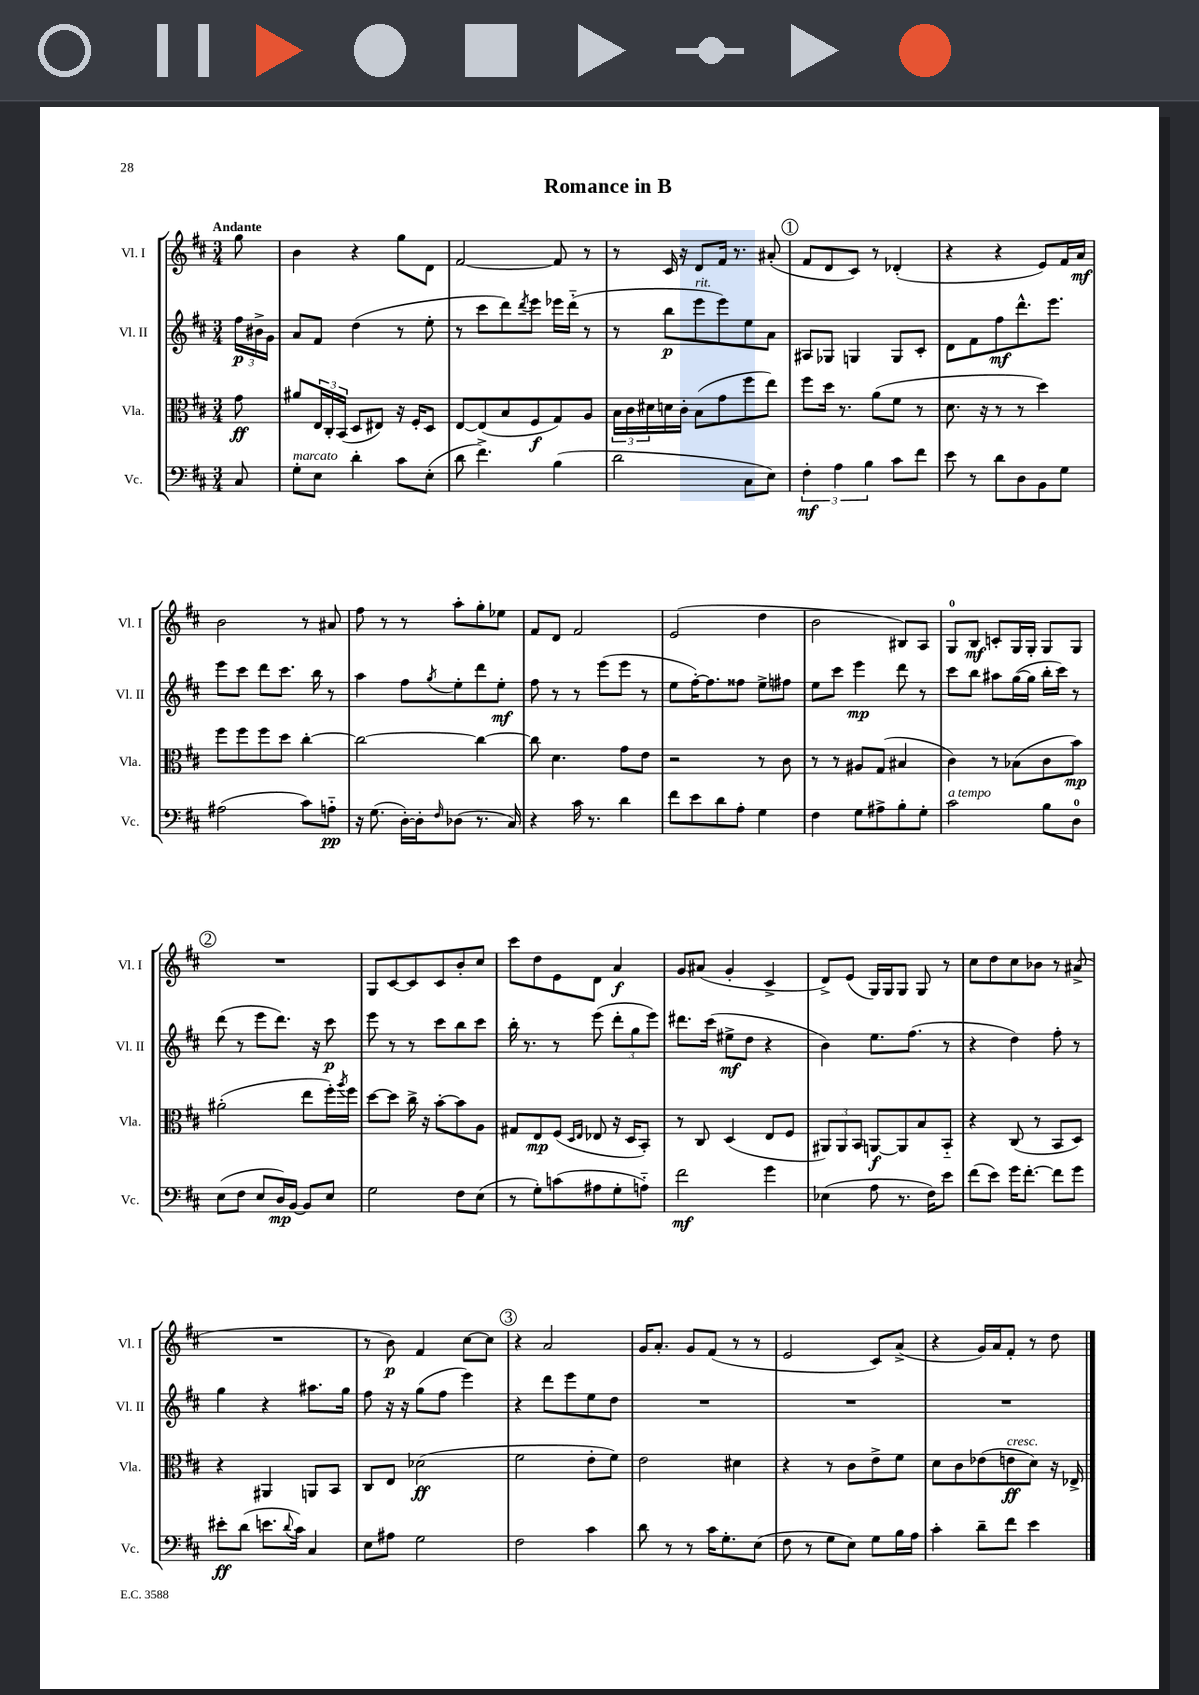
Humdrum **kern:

**kern	**kern	**kern	**kern
*staff4	*staff3	*staff2	*staff1
*clefF4	*clefC3	*clefG2	*clefG2
*k[f#c#]	*k[f#c#]	*k[f#c#]	*k[f#c#]
*M3/4	*M3/4	*M3/4	*M3/4
8C#	8g	24ff#	8gg
.	.	24b#^	.
.	.	24g	.
=	=	=	=
8G'	8a#	8a	4b
8E	24E	8f#	.
.	24C#'	.	.
.	(24BB	.	.
4d'	8D	(4dd	4r
.	8E#)	.	.
8c#	16r	8r	8gg
.	16F#'	.	.
(8E'	8D	8ee'	8d
=	=	=	=
8d	[8E	8r	[2f#
4.f#^)	(8E]	8ccc#	.
.	8B	8ddd)	.
.	.	8qddd	.
.	8F#	8eee	.
(4B	8G)	16eee-	8f#]
.	.	(16ddd'~	.
.	8A	8r	8r
=	=	=	=
2d	24B	8r	8r
.	24c#	.	.
.	24d#	.	.
.	16d	8bb	16c#
.	16c#'	.	16r
.	(8B	8eee	8d
.	8g	8eee)	16f#
.	.	.	8.r
8C#	8ff#	8ee	.
8E)	8ee)	8a	(8a#'
=	=	=	=
6F#'	8ff#	8A#	8f#
.	16dd	8G-	8d
6A	.	.	.
.	8.r	.	.
.	.	4G	8c#)
6B	.	.	.
.	(8a	.	8r
8c#	8f#	8G	(4d-'
8f#	8r	8c#'	.
=	=	=	=
8e	8.d	8d	4r
8r	.	8f#	.
.	16r	.	.
8d	8r	8ff#	4r
8D	8r	8.ddd^^	.
8BB	4dd)	.	8e)
.	.	8.eee	.
8G	.	.	16f#
.	.	.	16a
=	=	=	=
(2A#	8ff#	8eee	2b
.	8ff#	8ccc#	.
.	8ff#	8ddd	.
.	8dd	8.ccc#	.
8c#)	[4cc#'	.	8r
.	.	16bb	.
8A'~	.	8r	8a#
=	=	=	=
16r	2cc#_	4aa	8ff#
(8.G	.	.	.
.	.	.	8r
[16D')	.	8ff#	8r
16D']	.	.	.
16qqF#	.	8qgg	.
(8D-	.	8ee'	8aa'
8.r	4cc#_	8ddd	8gg'
.	.	8ee'	8ee-
16C#)	.	.	.
=	=	=	=
4r	8cc#]	8ff#	8f#
.	4.d	8r	8d
16c#	.	8r	2f#
8.r	.	.	.
.	.	(8eee	.
4d	8g	8eee	.
.	8e	8r	.
=	=	=	=
8f#	2r	8ee	(2e
8e	.	[16ff#')	.
.	.	8.ff#]	.
8d	.	.	.
8A'	.	8ff##	.
4G	8r	8ee^	4dd
.	8c#	8ff#	.
=	=	=	=
4F#	8r	8ee	2b
.	8r	8ccc#	.
8G	8A#	4eee	.
8A#^	(8G	.	.
8B'	4B#	8ddd	8B#)
8G'	.	8r	8A
=	=	=	=
2c#	4c#)	8ccc#	8G
.	.	8bb	8B
.	8r	8aa#	8c'
.	(8B-	([16gg	16G
.	.	16gg]	16G'
8B	8c#	16bb'	8G
.	.	16ccc#)	.
8D	8b)	8r	8G
=	=	=	=
(8E	(2a#'	(8ddd	2.r
8F#	.	8r	.
8E	.	8eee	.
16D)	.	8.ddd)	.
[16BB	.	.	.
8BB]	8ee	.	.
.	.	16r	.
8E	16ff#')	8ccc#	.
.	8qaa	.	.
.	16ff#	.	.
=	=	=	=
2G	[8dd	8eee	8G
.	8dd]	8r	[8c#
.	16cc#^	8r	8c#]
.	16r	.	.
.	[8b'	8ccc#	8c#
8F#	8b]	8bb	8b'
(8E	8A	8ccc#	8cc#
=	=	=	=
8r	8G#	16bb'	8ccc#
.	.	8.r	.
8G')	8E	.	8dd
(8c	(8F#	8r	8e
.	16qqD	.	.
.	16qqE	.	.
8A#	8E-	(8eee	8d
8G'	16r	12ddd'	4a
.	16D	.	.
.	.	12gg	.
8A'~)	8BB')	.	.
.	.	12eee)	.
=	=	=	=
2f#	8r	8.ddd#	8g
.	8C#	.	(8a#
.	.	(16ccc#	.
.	(4D	8ee#^	4g'
.	.	8dd	.
4g	8E	4r	4c#^
.	8F#	.	.
=	=	=	=
(4E-	12AA#)	4b)	8d^)
.	12AA#	.	.
.	.	.	(8e
.	12BB	.	.
8A	[8AA	8.ee	16G)
.	.	.	16G
8.r	8AA]	.	8G
.	.	(8.ff#	.
.	8B	.	8G
16F#)	.	.	.
8e	8BB'~	8r	8r
=	=	=	=
(8f#	4r	4r	8cc#
8e)	.	.	8dd
16g	(8C#	4dd)	8cc#
[8.f#'	.	.	.
.	8r	.	8b-
8f#]	8BB	8ff#'	8r
8g	8D)	8r	(8a#^
=	=	=	=
8e#'	4r	4gg	2.r
(8d	.	.	.
8.e	4AA#	4r	.
8qqd	.	.	.
16c#)	.	.	.
4C#	8AA	8.aa#	.
.	8BB	.	.
.	.	16gg	.
=	=	=	=
8E	8C#	8ff#	8r
8A#	8E	16r	8b)
.	.	16r	.
2G	(2d-	(8gg	4f#
.	.	8ff#	.
.	.	4eee)	[8cc#
.	.	.	8cc#]
=	=	=	=
2F#	2f#	4r	4r
.	.	8ddd	2a
.	.	8eee	.
4c#	8e'	8ee	.
.	8f#)	8dd	.
=	=	=	=
8d	2e	2.r	16g
.	.	.	8.a'
8r	.	.	.
8r	.	.	8g
16c#	.	.	(8f#
8.G'	.	.	.
.	4d#	.	8r
(8E	.	.	8r
=	=	=	=
8F#	4r	2.r	2e
8r	.	.	.
8G	8r	.	.
8E)	8c#	.	.
8G	8e^	.	8c#)
16B	8f#	.	(8a^
16A	.	.	.
=	=	=	=
4c#'	8d	2.r	4r
.	8c#	.	.
8d~	(8e-	.	16g)
.	.	.	16a
8f#	8e	.	8f#'
4e	8d)	.	8r
.	16r	.	8dd
.	16E-^	.	.
==	==	==	==
*-	*-	*-	*-
